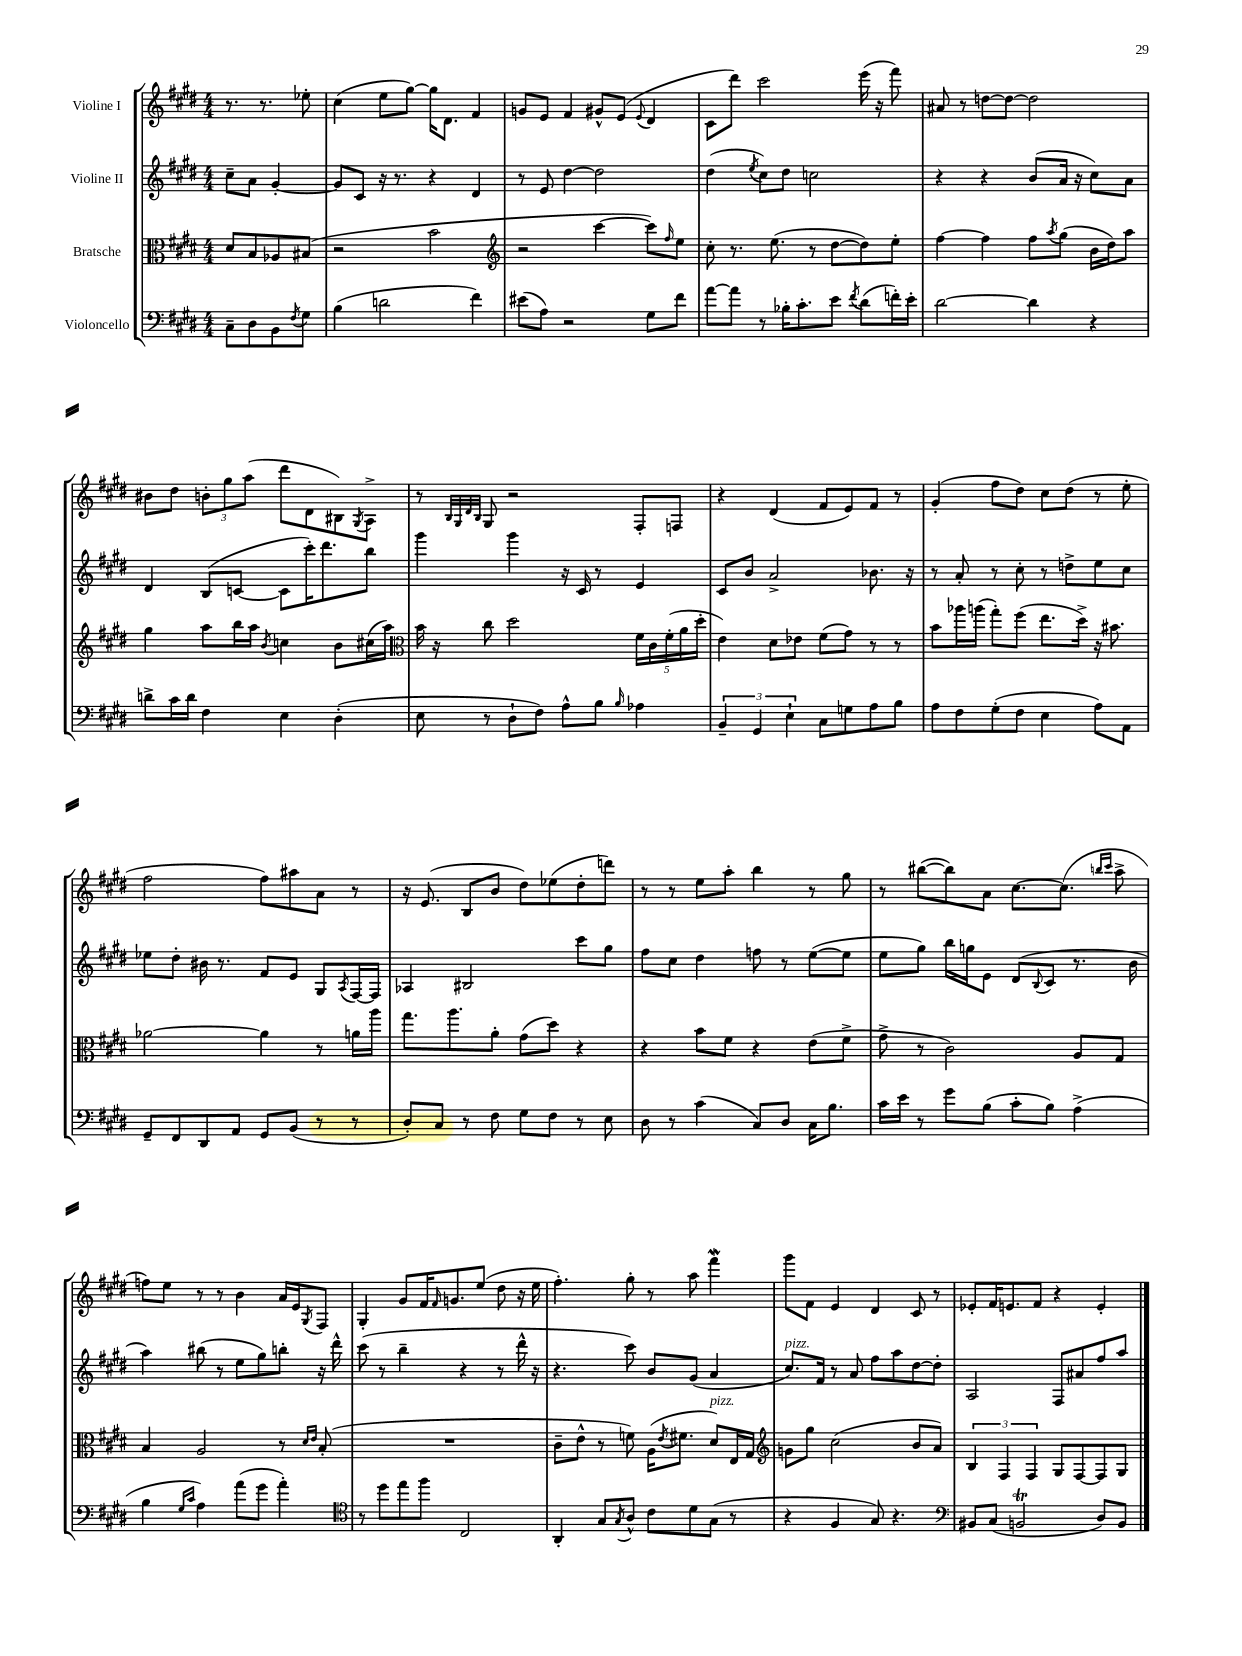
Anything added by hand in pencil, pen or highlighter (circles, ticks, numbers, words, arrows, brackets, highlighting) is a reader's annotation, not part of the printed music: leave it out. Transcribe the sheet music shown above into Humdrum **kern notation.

**kern	**kern	**kern	**kern
*staff4	*staff3	*staff2	*staff1
*clefF4	*clefC3	*clefG2	*clefG2
*k[f#c#g#d#]	*k[f#c#g#d#]	*k[f#c#g#d#]	*k[f#c#g#d#]
*M4/4	*M4/4	*M4/4	*M4/4
8C#~\L	8d#/L	8cc#~\L	8.r
8D#\	8B/	8a\J	.
.	.	.	8.r
8BB\	8A-/	[4g#'/	.
8qF#/	.	.	.
8G#\J	(8B#/J	.	8ee-'\
=	=	=	=
(4B\	2r	8g#/]L	(4cc#\
.	.	8c#/J	.
2d\	.	16r	8ee\L
.	.	8.r	.
.	.	.	[8gg#\J)
.	2b\	4r	16gg#\]LK
.	.	.	8.d#\J
4f#\)	.	4d#/	4f#/
=	=	=	=
*	*clefG2	*	*
(8e#\L	2r	8r	8g/L
8A\J)	.	8e/	8e/J
2r	.	[4dd#\	4f#/
.	[4ccc#\	2dd#\]	8g#^^/L
.	.	.	(8e/J
.	.	.	8qqe/
8G#\L	8ccc#\]L)	.	4d#/
.	16qqff#/	.	.
8f#\J	8ee\J	.	.
=	=	=	=
[8a\L	8cc#'\	(4dd#\	8c#\L
8a\]J	8.r	.	8ddd#\J)
.	.	8qee/	.
8r	.	8cc#\L)	2ccc#\
.	(8.ee\	.	.
16B-'\LK	.	8dd#\J	.
8.c#'\	.	.	.
.	8r	2cc\	.
8e\J	[8dd#\L	.	.
8qf#/	.	.	.
(8d#\L	8dd#\])	.	(16eee\
.	.	.	16r
16f'\L)	8ee'\J	.	8fff#\)
16e'\JJ	.	.	.
=	=	=	=
[2d#\	[4ff#\	4r	8a#/
.	.	.	8r
.	4ff#\]	4r	[8dd\L
.	.	.	8dd\_J
4d#\]	8ff#\L	(8b/L	2dd\]
.	8qaa/	.	.
.	(8gg#\J	16a/Jk	.
.	.	16r	.
4r	16b\LL	8cc#\L)	.
.	16dd#\J)	.	.
.	8aa\J	8a\J	.
=	=	=	=
8d^\L	4gg#\	4d#/	8b#\L
16c#\L	.	.	8dd#\J
16d\JJ	.	.	.
4F#\	8aa\L	(8B/L	12b'\L
.	.	.	12gg#\
.	16bb\L	[8c/J	.
.	.	.	(12aa\J
.	16aa\JJ	.	.
.	8qb/	.	.
4E\	4cc\	8c\]L	8ddd#\L
.	.	16ccc#'\K)	8d#\
.	.	8.ddd#\	.
(4D#'\	8b\L	.	8B#\)
.	.	.	8qG#/
.	(16cc#\L	8bb\J	8A^\J
.	16aa\JJ)	.	.
=	=	=	=
*	*clefC3	*	*
8E\	16b\	4ggg#\	8r
.	16r	.	.
.	.	.	32qqB/LLL
.	.	.	32qqG#/
.	.	.	32qqd#/
.	.	.	32qqB/JJJ
8r	8cc#\	.	8G#/
8D#`\L	2dd#\	4ggg#\	2r
8F#\J)	.	.	.
8A^^\L	.	16r	.
.	.	16c#/	.
8B\J	.	8r	.
16qqB/	.	.	.
4A-\	20f#\LL	4e/	8F#'/L
.	20c#\	.	.
.	(20f#'\	.	.
.	.	.	8F/J
.	20a\	.	.
.	20dd#'\JJ	.	.
=	=	=	=
6BB~/	4e\)	8c#/L	4r
.	.	8b/J	.
6GG#/	.	.	.
.	8d#\L	2a^/	(4d#/
6E`\	.	.	.
.	8e-\J	.	.
8C#\L	(8f#\L	.	8f#/L
8G\	8g#\J)	.	8e/)
8A\	8r	8.b-\	8f#/J
8B\J	8r	.	8r
.	.	16r	.
=	=	=	=
8A\L	8b\L	8r	(4g#'/
8F#\	16aa-\L	8a'/	.
.	(16aa\JJ	.	.
(8G#'\	8gg#'\L)	8r	8ff#\L
8F#\J	(8ff#\J	8cc#'\	8dd#\J)
4E\	8.ee\L	8r	8cc#\L
.	.	8dd^\L	(8dd#\J
.	16dd#^\Jk)	.	.
8A\L)	16r	8ee\	8r
.	8.b#\	.	.
8AA\J	.	8cc#\J	8ee'\
=	=	=	=
8GG#~/L	[2a-\	8ee-\L	2ff#\
8FF#/	.	8dd#'\J	.
8DD#/	.	16b#\	.
.	.	8.r	.
8AA/J	.	.	.
8GG#/L	4a-\]	8f#/L	8ff#\L)
(8BB/J	.	8e/J	8aa#\
8r	8r	8G#/L	8a\J
.	.	8qA/	.
8r	16a\LL	[16F#/L	8r
.	16aa\JJ	16F#/]JJ	.
=	=	=	=
8D#'/L)	8.gg#\L	4A-/	16r
.	.	.	(8.e/
8C#/J	.	.	.
.	8.aa\	.	.
8r	.	2B#/	8B/L
8F#\	8a'\J	.	8b/J
8G#\L	(8g#\L	.	8dd#\L)
8F#\J	8dd#\J)	.	(8ee-\
8r	4r	8ccc#\L	8dd#'\
8E\	.	8gg#\J	8ddd\J)
=	=	=	=
8D#\	4r	8ff#\L	8r
8r	.	8cc#\J	8r
(4c#\	8b\L	4dd#\	8ee\L
.	8f#\J	.	8aa'\J
8C#/L)	4r	8ff\	4bb\
8D#/J	.	8r	.
16C#\LK	(8e\L	([8ee\L	8r
8.B\J	.	.	.
.	8f#^\J	8ee\]J	8gg#\
=	=	=	=
16c#\LL	8g#^\	8ee\L	8r
16e\JJ	.	.	.
8r	8r	8gg#\J)	([8bb#\L
8g#\L	2c#\)	16bb\LL	8bb#\])
.	.	16gg\J	.
(8B\J	.	8e\J	8a\J
8c#'\L	.	(8d#/L	[8.cc#\L
.	.	8qqB/	.
8B\J)	.	8c#/J	.
.	.	.	(8.cc#\]J
(4A^\	8A/L	8.r	.
.	.	.	16qqbb/LL
.	.	.	16qqccc#/JJ
.	8G#/J	.	8aa^\
.	.	16b\	.
=	=	=	=
4B\	4B/	4aa\)	8ff\L)
.	.	.	8ee\J
16qqG#/LL	.	.	.
16qqc#/JJ	.	.	.
4A\)	2A/	(8bb#\	8r
.	.	8r	8r
(8a\L	.	8ee\L	4b\
8g#\J	.	8gg#\)	.
4a'\)	8r	8bb'\J	16a/LL
.	.	.	16e/J
.	16qqd#/LL	.	.
.	16qqe/JJ	.	8qG#/
.	(8B'/	16r	8F#/J
.	.	16ddd#^^\	.
=	=	=	=
*clefC4	*	*	*
8r	1r	(8ccc#\	4G#'/
8dd#\L	.	8r	.
8ee\	.	4bb~\	8g#/L
8ff#\J	.	.	16f#/K
.	.	.	16qqf#/
.	.	.	8.g/
2C#/	.	4r	.
.	.	.	(8ee/J
.	.	8r	8dd#\
.	.	16ddd#^^\	16r
.	.	16r	16ee\
=	=	=	=
4AA'/	8c#~\L	4.r	4.ff#'\)
.	8e^^\J	.	.
8G#/L	8r	.	.
8qG#/	.	.	.
8A^^/J	8f\)	8ccc#\)	8gg#'\
8c#\L	(16A\LK	8b/L	8r
.	8qe/	.	.
.	8.f#\J	.	.
8d#\	.	(8g#/J	8aa\
(8G#\J	8d#/L)	4a/	4fff#\
8r	16E/L	.	.
.	16G#/JJ	.	.
=	=	=	=
*	*clefG2	*	*
4r	8g\L	8.cc#/L)	8ggg#\L
.	8gg#\J	.	8f#\J
.	.	16f#/Jk	.
4F#/	(2cc#\	8r	4e/
.	.	8a/	.
8G#/)	.	8ff#\L	4d#/
4.r	.	8aa\	.
.	8b/L	[8dd#\	8c#/
.	8a/J)	8dd#'\]J	8r
=	=	=	=
*clefF4	*	*	*
8BB#/L	6B/	2A/	8e-'/L
(8C#/J	.	.	16f#/K
.	6F#/	.	.
.	.	.	8.e/
2BB/	.	.	.
.	6F#/	.	.
.	.	.	8f#/J
.	8G#/L	8F#/L	4r
.	[8F#/	8a#/	.
8D#/L)	8F#/]	8ff#/	4e'/
8BB/J	8G#/J	8aa/J	.
==	==	==	==
*-	*-	*-	*-
